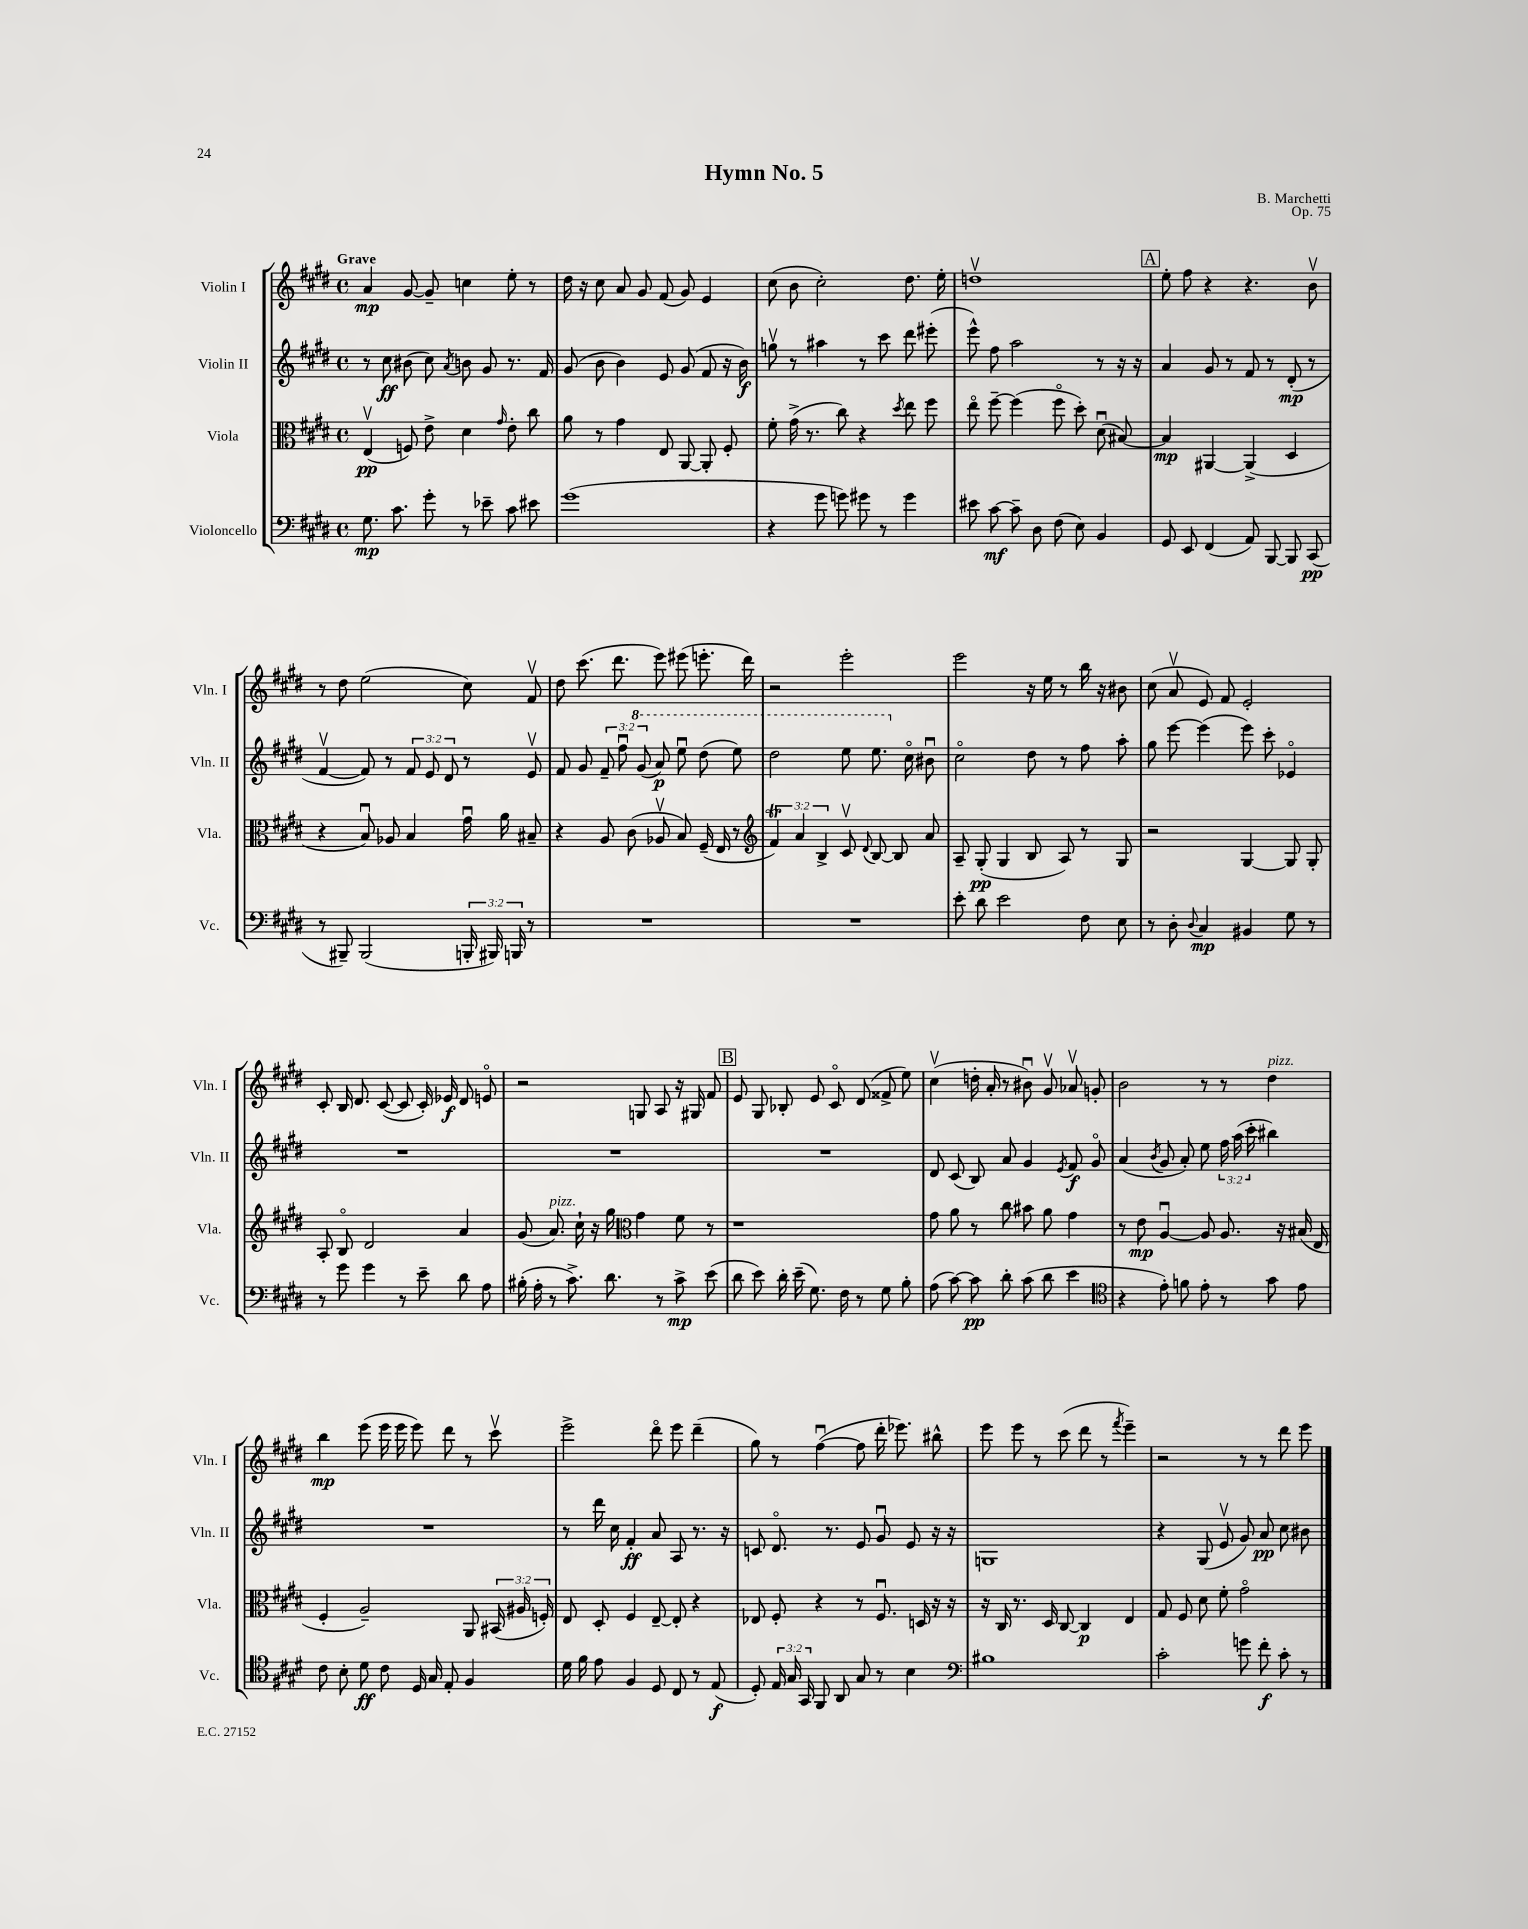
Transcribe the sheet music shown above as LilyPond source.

\header { title = "Hymn No. 5" composer = "B. Marchetti" opus = "Op. 75" }
<<
\new StaffGroup <<
\new Staff = "s0" \with { instrumentName = "Violin I" shortInstrumentName = "Vln. I" } {
    \clef treble \key e \major \defaultTimeSignature \time 4/4 \tempo "Grave"
    \autoBeamOff a'4\mp gis'8~ gis'8-- c''4 e''8-. r8 |
    dis''16 r16 cis''8 a'8 gis'8 fis'8( gis'8) e'4 |
    cis''8( b'8 cis''2-.) dis''8. e''16-. |
    d''1\upbow |
    \mark \markup { \box "A" } e''8-. fis''8 r4 r4. b'8\upbow |
    r8 dis''8 e''2( cis''8) fis'8\upbow |
    dis''8 cis'''8.( dis'''8. e'''8) eis'''8( e'''8.-. dis'''16) |
    r2 e'''2-. |
    e'''2 r16 e''16 r8 b''16 r16 bis'8 |
    cis''8( a'8\upbow e'8) fis'8 e'2-. |
    cis'8-. b16 dis'8. cis'8~( cis'8 cis'16-.) ees'16\f dis'8 e'8\flageolet |
    r2 g8 a8 r16 gis16 fis'8 |
    \mark \markup { \box "B" } e'8 gis8 bes8-. e'8 cis'8\flageolet dis'8( fisis'8-> e''8) |
    cis''4\upbow( d''16-. a'16-. r8 bis'8\downbow) gis'8\upbow aes'8\upbow g'8-. |
    b'2 r8 r8 dis''4^\markup { \italic "pizz." } |
    b''4\mp e'''8( e'''16 e'''16 e'''8) dis'''8 r8 cis'''8\upbow |
    e'''2-> dis'''8\flageolet e'''8 dis'''4--( |
    gis''8) r8 fis''4~\downbow( fis''8 dis'''16-. ees'''8.) bis''8-^ |
    e'''8 e'''8 r8 cis'''8( dis'''8 r8 \acciaccatura { fis'''8 } e'''4--) |
    r2 r8 r8 dis'''8 e'''8 \bar "|." |
}
\new Staff = "s1" \with { instrumentName = "Violin II" shortInstrumentName = "Vln. II" } {
    \clef treble \key e \major \defaultTimeSignature \time 4/4 \override Staff.TupletNumber.text = #tuplet-number::calc-fraction-text
    \autoBeamOff r8 cis''8\ff bis'8( cis''8) \acciaccatura { a'8 } b'8 gis'8 r8. fis'16 |
    gis'8( b'8 b'4) e'8 gis'8( fis'8 r16 b'16\f) |
    g''8\upbow r8 ais''4 r8 cis'''8 dis'''8 eis'''8-.( |
    e'''8-^) fis''8 a''2 r8 r16 r16 |
    \mark \markup { \box "A" } a'4 gis'8 r8 fis'8 r8 dis'8-.\mp( r8 |
    fis'4~\upbow fis'8) r8 \tuplet 3/2 { fis'8 e'8 dis'8 } r8 e'8\upbow |
    fis'8 gis'8 \tuplet 3/2 { fis'8-- fis''8\downbow \ottava #1 gis''8( } a''8\p) e'''8\downbow dis'''8( e'''8) |
    dis'''2 e'''8 e'''8. \ottava #0 cis''16\flageolet bis'8\downbow |
    cis''2\flageolet dis''8 r8 fis''8 a''8-. |
    gis''8 e'''8~ e'''4( e'''8) cis'''8-. ees'4\flageolet |
    R1 |
    R1 |
    \mark \markup { \box "B" } R1 |
    dis'8 cis'8( b8) a'8 gis'4 \acciaccatura { e'8 } fis'8\f gis'8\flageolet |
    a'4( \acciaccatura { b'8 } gis'8 a'8-.) e''8 \tuplet 3/2 { fis''16 a''16( cis'''16-. } bis''4) |
    R1 |
    r8 dis'''16 cis''16 fis'4-.\ff a'8 a8 r8. r16 |
    c'8 dis'8.\flageolet r8. e'8 gis'8\downbow e'8 r16 r16 |
    g1 |
    r4 gis8( e'8\upbow gis'8) a'8\pp cis''8 bis'8 \bar "|." |
}
\new Staff = "s2" \with { instrumentName = "Viola" shortInstrumentName = "Vla." } {
    \clef alto \key e \major \defaultTimeSignature \time 4/4 \override Staff.TupletNumber.text = #tuplet-number::calc-fraction-text
    \autoBeamOff e4\upbow\pp( f8) e'8-> dis'4 \grace { gis'16 } e'8-. cis''8 |
    a'8 r8 gis'4 e8 a,8~ a,8-. fis8-. |
    fis'8-. gis'16->( r8. cis''8) r4 \acciaccatura { dis''8 } e''8 fis''8 |
    e''8\flageolet fis''8~-- fis''4( fis''8\flageolet dis''8-.) dis'8\downbow( bis8~) |
    \mark \markup { \box "A" } bis4\mp ais,4~ ais,4->( dis4 |
    r4 b8\downbow) aes8 b4 gis'16\downbow a'16 bis8-- |
    r4 a8 cis'8( aes8\upbow b8) fis16--( e16 r8 |
    \clef treble \tuplet 3/2 { fis'4\trill) a'4 b4-> } cis'8\upbow \appoggiatura { dis'8 } b8~ b8 a'8 |
    a8-- gis8-.\pp( gis4 b8 a8) r8 gis8 |
    r2 gis4~ gis8 gis8-. |
    a8-. b8\flageolet dis'2 a'4 |
    gis'8( a'8.^\markup { \italic "pizz." }) cis''16-! r16 gis''16 \clef alto gis'4 fis'8 r8 |
    \mark \markup { \box "B" } r1 |
    gis'8 a'8 r8 cis''8 bis'8 a'8 gis'4 |
    r8 e'8\mp a4~\downbow a8 a8. r16 bis16( e16 |
    fis4-. a2--) a,8 \tuplet 3/2 { bis,16( ais16 f16-.) } |
    e8 dis8-. fis4 e8~-- e8-. r4 |
    ees8 fis8-. r4 r8 fis8.\downbow d16 r16 r16 |
    r16 cis16 r8. dis16 cis8~ cis4\p e4 |
    gis8 fis8 dis'8 fis'8-. gis'2\flageolet \bar "|." |
}
\new Staff = "s3" \with { instrumentName = "Violoncello" shortInstrumentName = "Vc." } {
    \clef bass \key e \major \defaultTimeSignature \time 4/4 \override Staff.TupletNumber.text = #tuplet-number::calc-fraction-text
    \autoBeamOff gis8.\mp cis'8. gis'8-. r8 ees'8-- cis'8 eis'8 |
    gis'1( |
    r4 gis'8 g'8) gis'8 r8 gis'4 |
    eis'8 cis'8~\mf cis'8-- dis8 fis8( e8) b,4 |
    \mark \markup { \box "A" } gis,8 e,8 fis,4( a,8) b,,8~ b,,8 cis,8\pp( |
    r8 bis,,8--) bis,,2( \tuplet 3/2 { b,,16-. bis,,16) b,,16 } r8 |
    R1 |
    R1 |
    e'8-. dis'8 e'2 fis8 e8 |
    r8 dis8-. \appoggiatura { dis8 } cis4\mp bis,4 gis8 r8 |
    r8 gis'8 gis'4 r8 e'8-- dis'8 a8 |
    bis16-.( a16-. r8 cis'8.->) dis'8. r8 cis'8->\mp e'8( |
    \mark \markup { \box "B" } dis'8 e'8) dis'16-. e'16--( gis8.) fis16 r8 gis8 b8-. |
    a8( cis'8~) cis'8\pp dis'8-. cis'8( dis'8 e'4 |
    \clef tenor r4 e'8-.) f'8 e'8-. r8 gis'8 e'8 |
    cis'8 b8-. dis'8\ff cis'8 dis16 gis16 e8-. fis4 |
    dis'16 fis'16 e'8 fis4 dis8 cis8 r8 e8\f( |
    dis8-.) \tuplet 3/2 { e16 gis16 gis,16 } fis,8 a,8 gis8 r8 b4 |
    \clef bass bis1 |
    cis'2-. g'8 fis'8-.\f cis'8-. r8 \bar "|." |
}
>>
>>
\layout { \context { \Score \remove "Bar_number_engraver" } }
